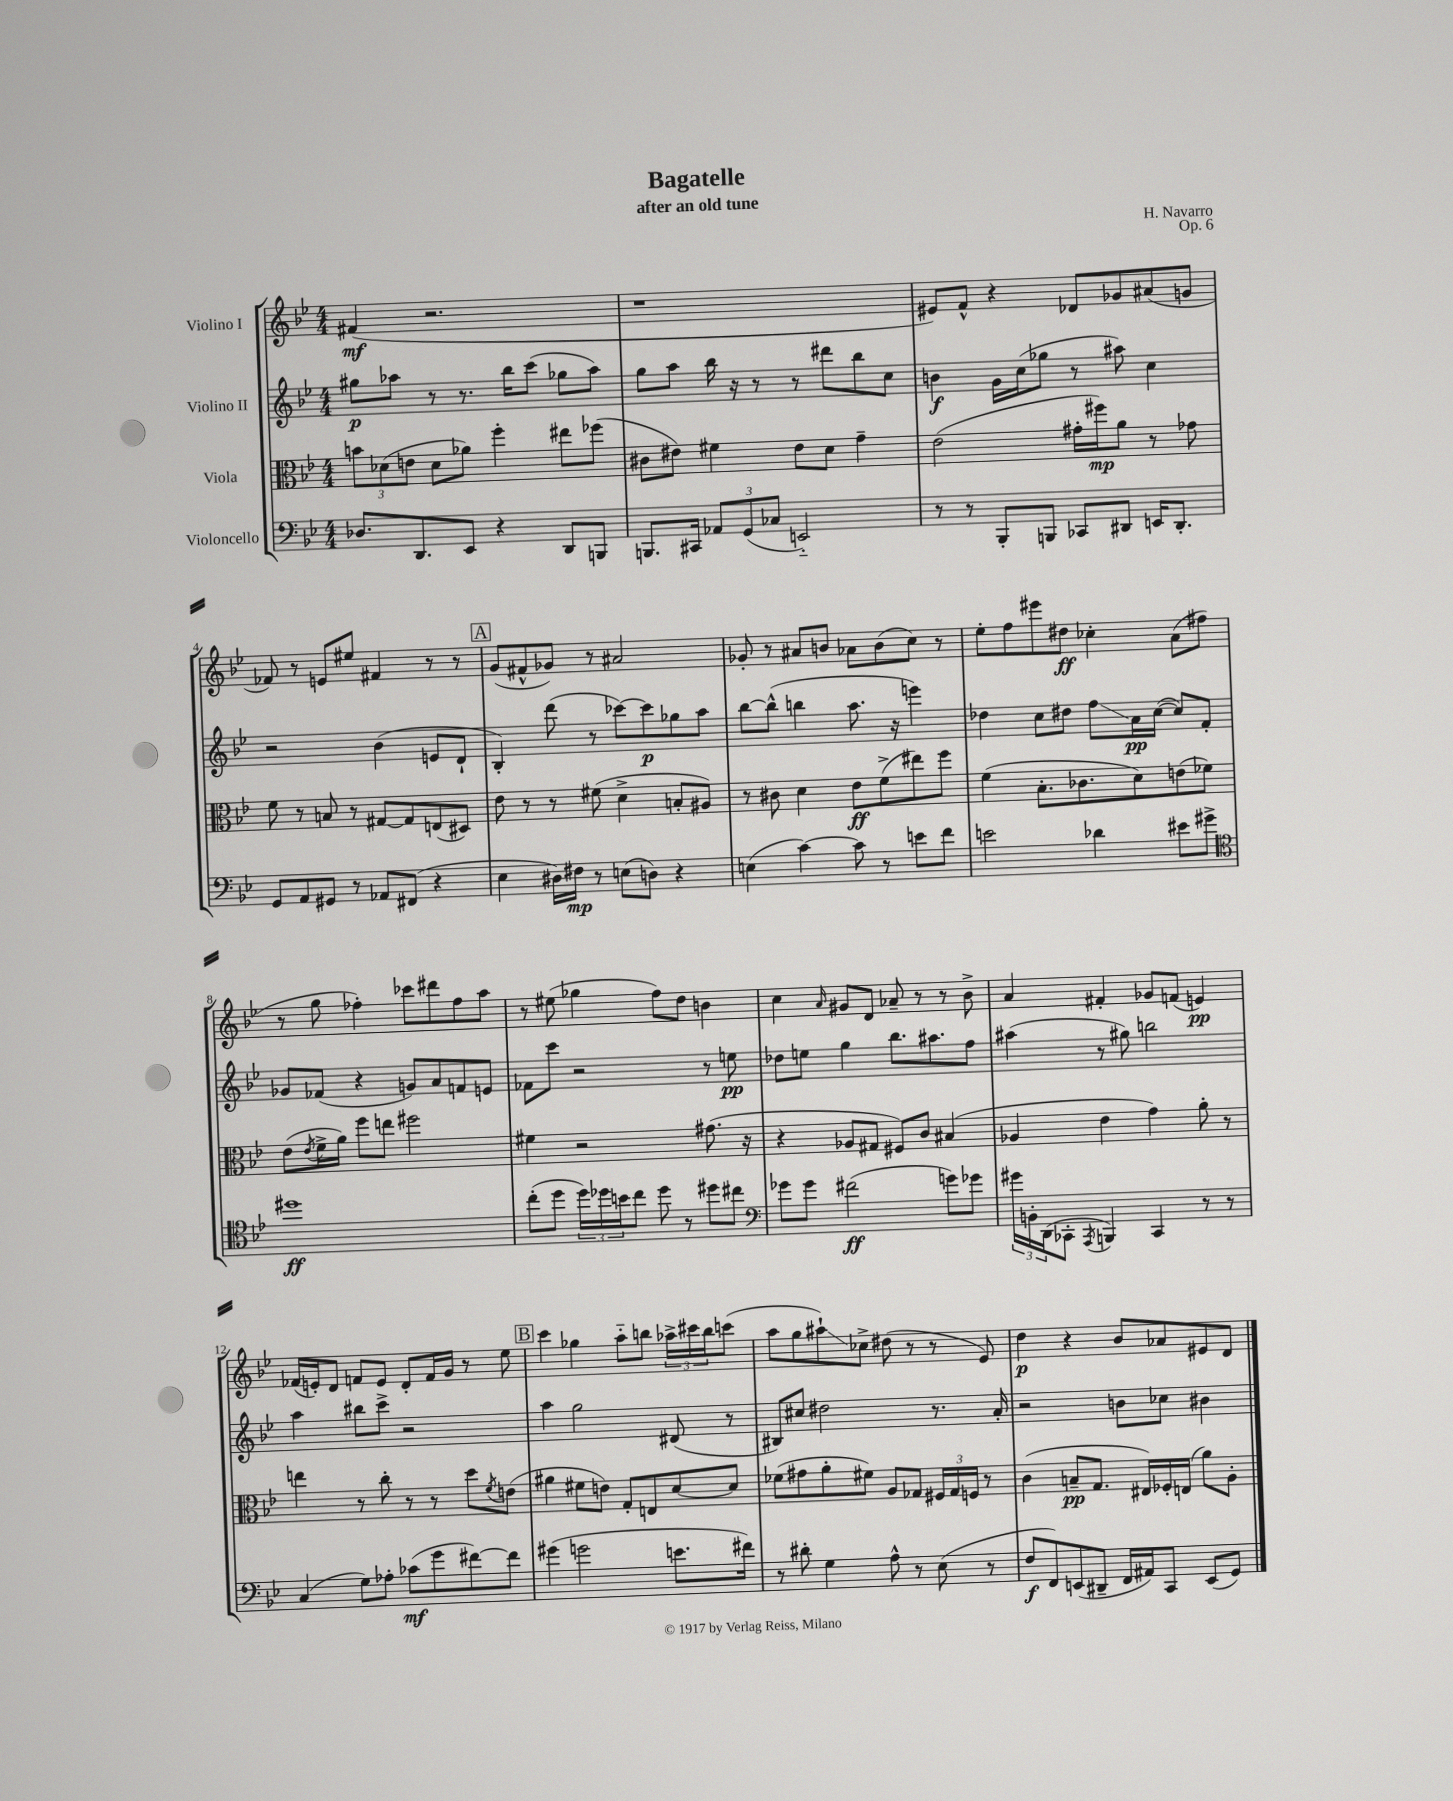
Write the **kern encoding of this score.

**kern	**kern	**kern	**kern
*staff4	*staff3	*staff2	*staff1
*clefF4	*clefC3	*clefG2	*clefG2
*k[b-e-]	*k[b-e-]	*k[b-e-]	*k[b-e-]
*M4/4	*M4/4	*M4/4	*M4/4
8.D-	12b	8gg#	(4f#
.	(12d-	.	.
.	.	8aa-	.
.	12e	.	.
8.DD	.	.	.
.	8d-	8r	2.r
8EE-	8a-)	8.r	.
4r	4ff'	.	.
.	.	16bb-	.
.	.	(8ccc	.
8DD	8ee#	8gg-	.
8BBB	(8ff-	8aa-)	.
=	=	=	=
8.BBB	8c#	8gg	1r
.	8e#)	8aa	.
16CC#	.	.	.
12AA-	4f#	16bb-	.
.	.	16r	.
(12GG	.	.	.
.	.	8r	.
12C-	.	.	.
2EE'~)	8e#	8r	.
.	8d	8ddd#	.
.	4g~	8bb-	.
.	.	8cc	.
=	=	=	=
8r	(2e-	4b	8e#)
8r	.	.	8f^^
8BBB-'	.	16g	4r
.	.	(16cc	.
8BBB	.	8gg-	.
8CC-	16g#'	8r	8d-
.	16ff#)	.	.
8DD#	8a	8aa#)	8g-
16EE	8r	4cc	(8a#
8.DD#'	.	.	.
.	8g-	.	8g
=	=	=	=
8GG	8f	2r	8f-)
8AA	8r	.	8r
8GG#	8B	.	8e
8r	8r	.	8ee#
8AA-	[8G#	(4b-	4f#
(8FF#	8G#]	.	.
4r	(8E	8e	8r
.	8D#)	8d`	8r
=	=	=	=
4E-	8e-	4B-')	(8g
.	8r	.	8f#^^
16D#)	8r	(8ddd	8g-)
16F#	.	.	.
8r	(8f#	8r	8r
(8E	4d^	[8ccc-)	2a#
8D)	.	8ccc-]	.
4r	8B'	8gg-	.
.	8A#)	8aa	.
=	=	=	=
(4E	8r	[8bb-	8g-'
.	8c#	(8bb-^^]	8r
[4c)	4d	4bb	8a#
.	.	.	8b
8c]	8e-	8.aa	8a-
8r	(8f^	.	(8b
.	.	16r	.
8e	8ee#)	4eee)	8cc)
8f	8ff	.	8r
=	=	=	=
2e	(4f	4dd-	8ee-'
.	.	.	8ff
.	8.B-'	8cc	8eee#
.	.	8dd#	8dd#
.	8.c-	.	.
4d-	.	8ff	4cc-'
.	8d)	16a	.
.	.	([16cc	.
8e#	(8e	8cc])	(8a
8g#^	8f-)	8f'	8ff#
=	=	=	=
*clefC4	*	*	*
1dd#	(8e-	8g-	8r
.	8qe-	.	.
.	16f^	(8f-	8gg
.	16a)	.	.
.	8ff	4r	4ff-')
.	8ee	.	.
.	2ff#	8g)	8ccc-
.	.	8a	8ddd#
.	.	8f	8ff-
.	.	8e	8aa
=	=	=	=
(8cc'	4f#	8f-	8r
8dd	.	8ccc	(8ee#
24dd)	2r	2r	4gg-
24dd-	.	.	.
24b	.	.	.
8cc	.	.	.
8dd-	.	.	8ff)
8r	.	.	8dd
8dd#	(8.g#	8r	4b
8cc#	.	8ee	.
.	16r	.	.
=	=	=	=
*clefF4	*	*	*
8g-	4r	8dd-	4cc
8g-	.	8ee	.
.	.	.	16qqa
(2f#	8A-	4gg	8g#
.	8G#	.	8d
.	8F#)	8.bb-	8a-~
.	8c	.	8r
.	.	8.aa#	.
8g)	(4B#	.	8r
8g-	.	8ff	8b-^
=	=	=	=
24g#	4A-	(4aa#	4a
24BB'	.	.	.
(24DD	.	.	.
8CC-'	.	.	.
8qAAA	.	.	.
4BBB)	4e-	8r	4f#'
.	.	8gg#)	.
4CC-	4g)	2bb	8g-
.	.	.	(8f
8r	8a'	.	4e)
8r	8r	.	.
=	=	=	=
(4C	4ee	4aa	(16f-
.	.	.	16e')
.	.	.	8d
8G)	8r	8bb#	8f
8A-'	8cc'	8ccc^	8e
(8c-	8r	2r	8d'
8g	8r	.	16f
.	.	.	16g
[8f#)	8dd	.	8r
.	8qf	.	.
8f#]	(8e	.	8ee-
=	=	=	=
(4g#	4a#	4aa	4ccc
2g	8f#	2gg	4gg-
.	8e)	.	.
.	8G'	.	8aa'~
.	8E	.	8bb
8.e	[8d	(8d#	24aa-^
.	.	.	24ccc#
.	.	.	24bb
.	8d]	8r	(8ccc
16f#)	.	.	.
=	=	=	=
8r	(8f-	8B#)	8aa
8d#'	8g#	8cc#	8gg
4G	8a'	2dd#	8aa#`)
.	8f#)	.	8cc-^
8A^^	8A	.	(8dd#
8r	8G-	.	8r
(8E-	24F#	8.r	8r
.	24G-	.	.
.	24F	.	.
8r	8r	.	8e-)
.	.	16a'	.
=	=	=	=
8F	(4c	2r	4dd
8FF)	.	.	.
(8EE	8B~	.	4r
8DD#~	8.G	.	.
16FF	.	8b	8b-
16AA#)	16E#)	.	.
8CC	16F-'	8cc-	8a-
.	(16E	.	.
(8EE	8a)	4b#	8e#
8GG)	8A'	.	8d
==	==	==	==
*-	*-	*-	*-
